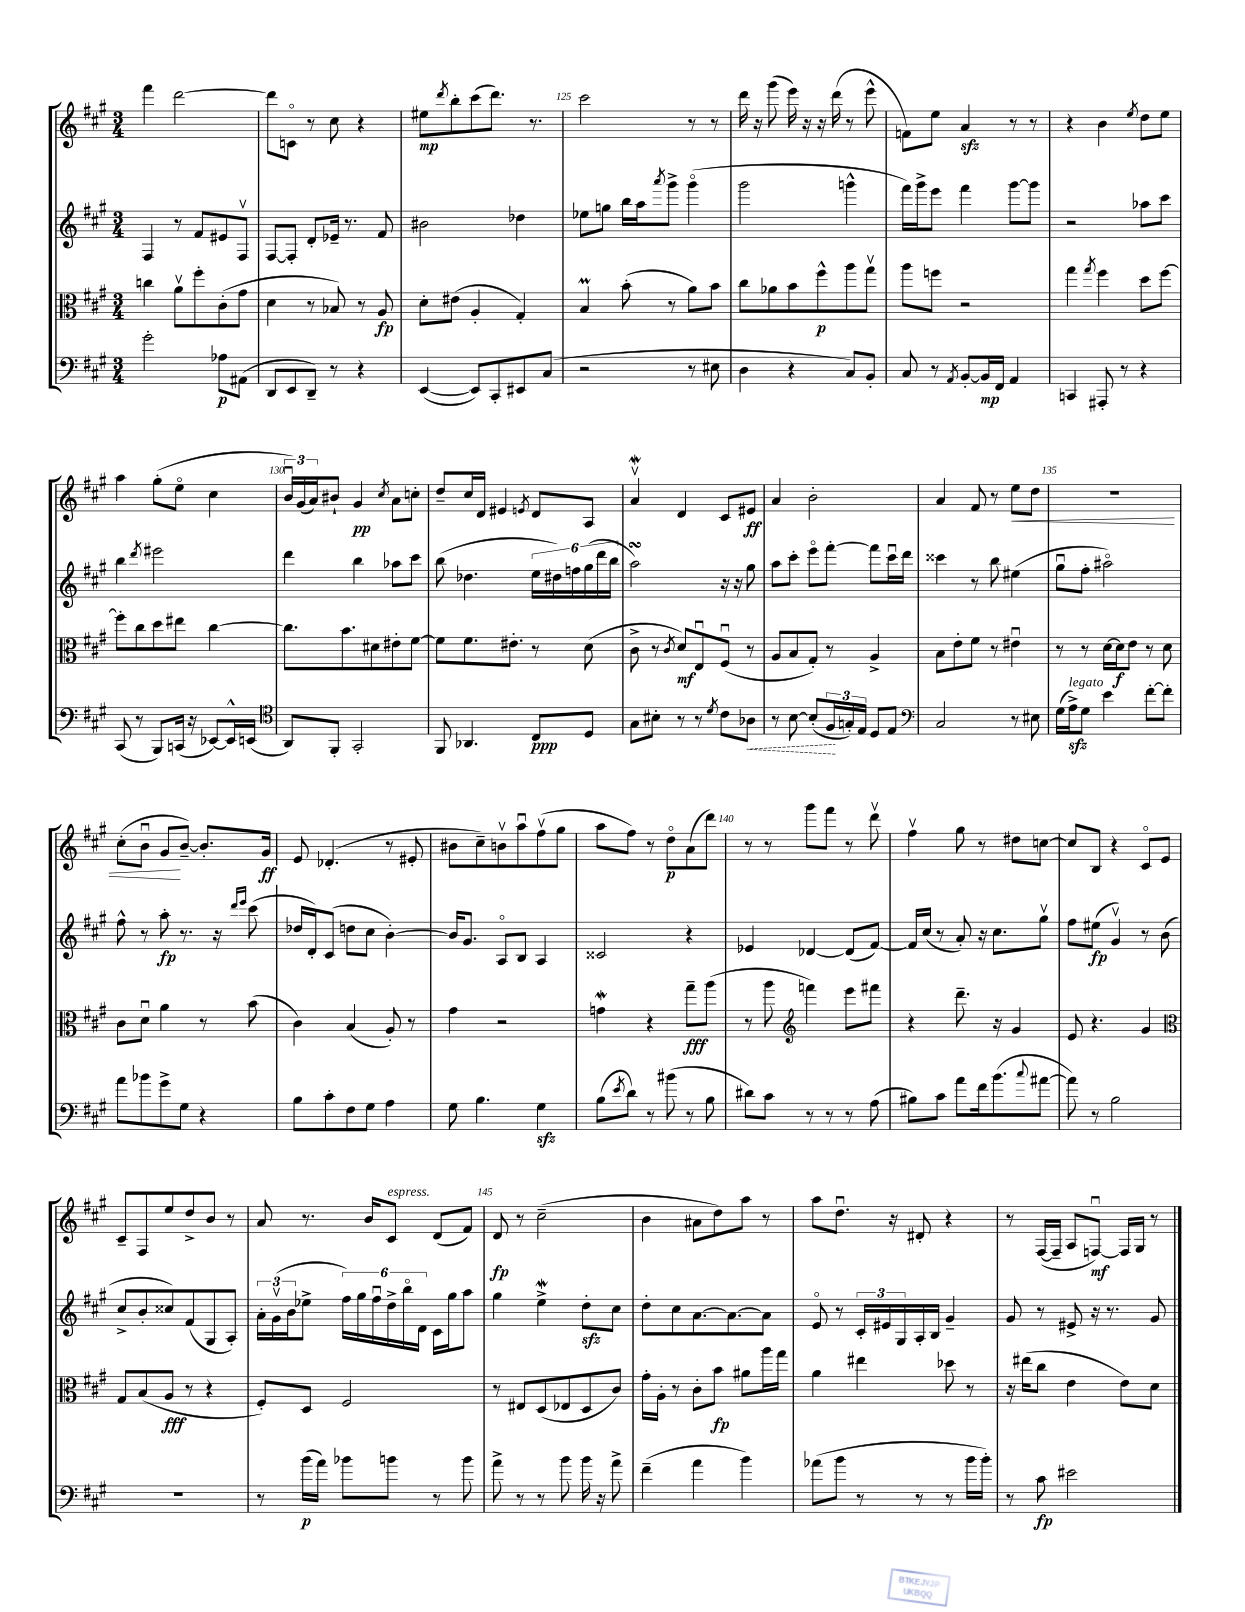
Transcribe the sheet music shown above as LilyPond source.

<<
\new StaffGroup <<
\new Staff = "s0" {
    \clef treble \key a \major \numericTimeSignature \time 3/4
    fis'''4 d'''2~ |
    d'''8 c'8\flageolet r8 cis''8 r4 |
    eis''8\mp \acciaccatura { d'''8 } b''8-. cis'''8( d'''8.) r8. |
    cis'''2 r8 r8 |
    d'''16 r16 gis'''8( e'''16) r16 r16 d'''16( r8 e'''8-^ |
    f'8) e''8 a'4\sfz r8 r8 |
    r4 b'4 \acciaccatura { e''8 } d''8 e''8 |
    a''4 gis''8-.( e''8\flageolet cis''4 |
    \tuplet 3/2 { b'16\downbow) gis'16( a'16) } bis'8-! gis'4\pp \acciaccatura { cis''8 } a'8 c''8-. |
    d''8-- cis''16 d'16 eis'4 \acciaccatura { e'8 } d'8 a8 |
    a'4\upbow\mordent d'4 cis'8 eis'8\ff |
    a'4 b'2-. |
    a'4 fis'8 r8 e''8\< d''8 |
    R2. |
    cis''8-.( b'8\downbow gis'8\! b'8~--) b'8.-. gis'16\ff |
    e'8 des'4.-.( r8 eis'8-. |
    bis'8 cis''8--) b'8\upbow a''8\downbow fis''8\upbow( gis''8 |
    a''8 fis''8) r8 d''8\flageolet\p a'8( d'''8) |
    r8 r8 gis'''8 fis'''8 r8 d'''8\upbow |
    fis''4\upbow gis''8 r8 dis''8 c''8~ |
    c''8 b8 r4 cis'8\flageolet e'8 |
    cis'8-- fis8 e''8 d''8-> b'8 r8 |
    a'8 r8. b'16 cis'8^\markup { \italic "espress." } d'8( fis'8) |
    d'8\fp r8 cis''2--( |
    b'4 ais'8 d''8) a''8 r8 |
    a''8 d''8.\downbow r16 dis'8-. r4 |
    r8 fis16~( fis16-- a8 f8~\downbow\mf) f16 gis16 r8 \bar "|." |
}
\new Staff = "s1" {
    \clef treble \key a \major \numericTimeSignature \time 3/4
    fis4 r8 fis'8 eis'8 fis8\upbow |
    fis8~ fis8-. d'8-. ees'16-- r8. fis'8 |
    bis'2 des''4 |
    ees''8 g''8 b''16 a''16 \acciaccatura { a'''8 } gis'''8-> gis'''4\flageolet( |
    gis'''2 g'''4-^ |
    fis'''16) gis'''16-> e'''8 fis'''4 gis'''8~ gis'''8 |
    r2 aes''8 cis'''8 |
    b''4 \acciaccatura { d'''8 } eis'''2 |
    d'''4 b''4 aes''8 cis'''8 |
    b''8( des''4. \tuplet 6/4 { e''16 dis''16) f''16 gis''16( d'''16 b''16 } |
    a''2\turn) r16 r16 gis''8 |
    a''8 cis'''8-. e'''8\flageolet fis'''8~-. fis'''8 cis'''16\downbow d'''16 |
    cisis'''4 r8 b''8 eis''4( |
    gis''8\downbow fis''8-. ais''2\flageolet) |
    fis''8-^ r8 a''8-.\fp r8. r16 \grace { d'''16 e'''16 } cis'''8( |
    des''16 d'16-.) cis'8( d''8 cis''8 b'4~-.) |
    b'16 gis'8. a8\flageolet b8 a4 |
    cisis'2 r4 |
    ees'4 des'4~ des'8( fis'8~) |
    fis'16 cis''16( r8 a'8-.) r16 cis''8. gis''8\upbow |
    fis''8 eis''8\fp( gis'4\upbow) r8 b'8( |
    cis''8-> b'8-. cisis''8) fis'8( gis8 a8-.) |
    \tuplet 3/2 { a'16-. gis'16\upbow( b'16 } ees''8-> \tuplet 6/4 { fis''16) gis''16 fis''16\downbow d''16-> b''16\flageolet d'16 } cis'16 gis''16 a''8 |
    gis''4 e''4->\mordent d''8-.\sfz cis''8 |
    d''8-. cis''8 a'8.~ a'8.~ a'8 |
    e'8\flageolet r8 \tuplet 3/2 { cis'16-. eis'16 gis16 } a16-. b16 gis'4-- |
    gis'8 r8 eis'8-> r16 r8. gis'8 \bar "|." |
}
\new Staff = "s2" {
    \clef alto \key a \major \numericTimeSignature \time 3/4
    c''4 a'8\upbow fis''8-. cis'8-.( gis'8 |
    d'4 r8 bes8) r8 a8\fp |
    d'8-. eis'8( a4-. gis4-.) |
    b4\prall b'8-.( r8 a'8) b'8 |
    cis''8 aes'8 b'8 fis''8-^\p a''8 gis''8\upbow |
    a''8 f''8 r2 |
    gis''4 \acciaccatura { gis''8 } fis''4 d''8 fis''8~ |
    fis''8-. cis''8 d''8 eis''8 cis''4~ |
    cis''8. b'8. dis'8 eis'8-. fis'8~ |
    fis'8 fis'8. eis'8.-. r8 d'8( |
    cis'8-> r8 \acciaccatura { cis'8 } d'8\mf) e8\downbow fis8\downbow( r8 |
    a8 b8 gis8-.) r8 a4-> |
    b8 e'8-. fis'8 r8 eis'4\downbow |
    r8 r8 d'16~ d'16\f e'8 r8 d'8 |
    cis'8 d'8\downbow a'4 r8 b'8( |
    cis'4) b4( a8-.) r8 |
    gis'4 r2 |
    g'4\mordent r4 gis''8--\fff a''8( |
    r8 a''8 \clef treble f'''4) e'''8 fis'''8 |
    r4 d'''8.-- r16 gis'4 |
    e'8 r4. gis'4 |
    \clef alto gis8 b8( a8\fff r8 r4 |
    fis8-.) d8 fis2 |
    r8 eis8 d8( ees8 d8 cis'8) |
    gis'16-. a16-. r8 cis'8-. b'8\fp ais'8 a''16 gis''16 |
    a'4 eis''4 des''8 r8 |
    r16 eis''16( cis''8 e'4 e'8) d'8 \bar "|." |
}
\new Staff = "s3" {
    \clef bass \key a \major \numericTimeSignature \time 3/4
    gis'2-. aes8\p ais,8( |
    d,8 e,8 d,8--) r8 r4 |
    e,4~( e,8) cis,8-. eis,8 cis8( |
    r2 r8 eis8 |
    d4 r4 cis8) b,8-. |
    cis8 r8 \acciaccatura { a,8 } b,8~-. b,16\mp fis,16 a,4 |
    c,4 ais,,8-. r8 r4 |
    cis,8( r8 b,,8) c,16( r16 ees,8~) ees,16-^ e,16( |
    \clef tenor a,8) fis,8-. gis,2-. |
    fis,8 aes,4. cis8\ppp d8 |
    gis8 bis8-. r8 r8 \acciaccatura { d'8 } cis'8 \once \override Hairpin.style = #'dashed-line aes8\< |
    r8 b8~ b8-.( \tuplet 3/2 { fis16\! g16-.) e16 } d8 e8 |
    \clef bass cis2 r8 eis8 |
    gis16( a16->\sfz^\markup { \italic "legato" }) gis8 e'4 fis'8~-. fis'8-. |
    a'8 bes'8 gis'8-> gis8 r4 |
    b8 cis'8-. fis8 gis8 a4 |
    gis8 b4. gis4\sfz |
    b8( \acciaccatura { e'8 } d'8) r8 bis'8( r8 b8 |
    dis'8) cis'8 r8 r8 r8 a8( |
    bis8) cis'8 a'8 fis'16 b'8.( \appoggiatura { cis''8 } ais'8~ |
    ais'8) r8 b2 |
    R2. |
    r8 b'16\p( a'16) bes'8 b'8 r8 b'8 |
    a'8-> r8 r8 b'8 b'16 r16 a'8-> |
    fis'4--( a'4 b'4) |
    aes'8( b'8 r8 r8 r8 b'16 b'16-.) |
    r8 cis'8\fp eis'2 \bar "|." |
}
>>
>>
\layout { \context { \Score currentBarNumber = #122 \override BarNumber.break-visibility = ##(#f #t #t) barNumberVisibility = #(every-nth-bar-number-visible 5) } }
